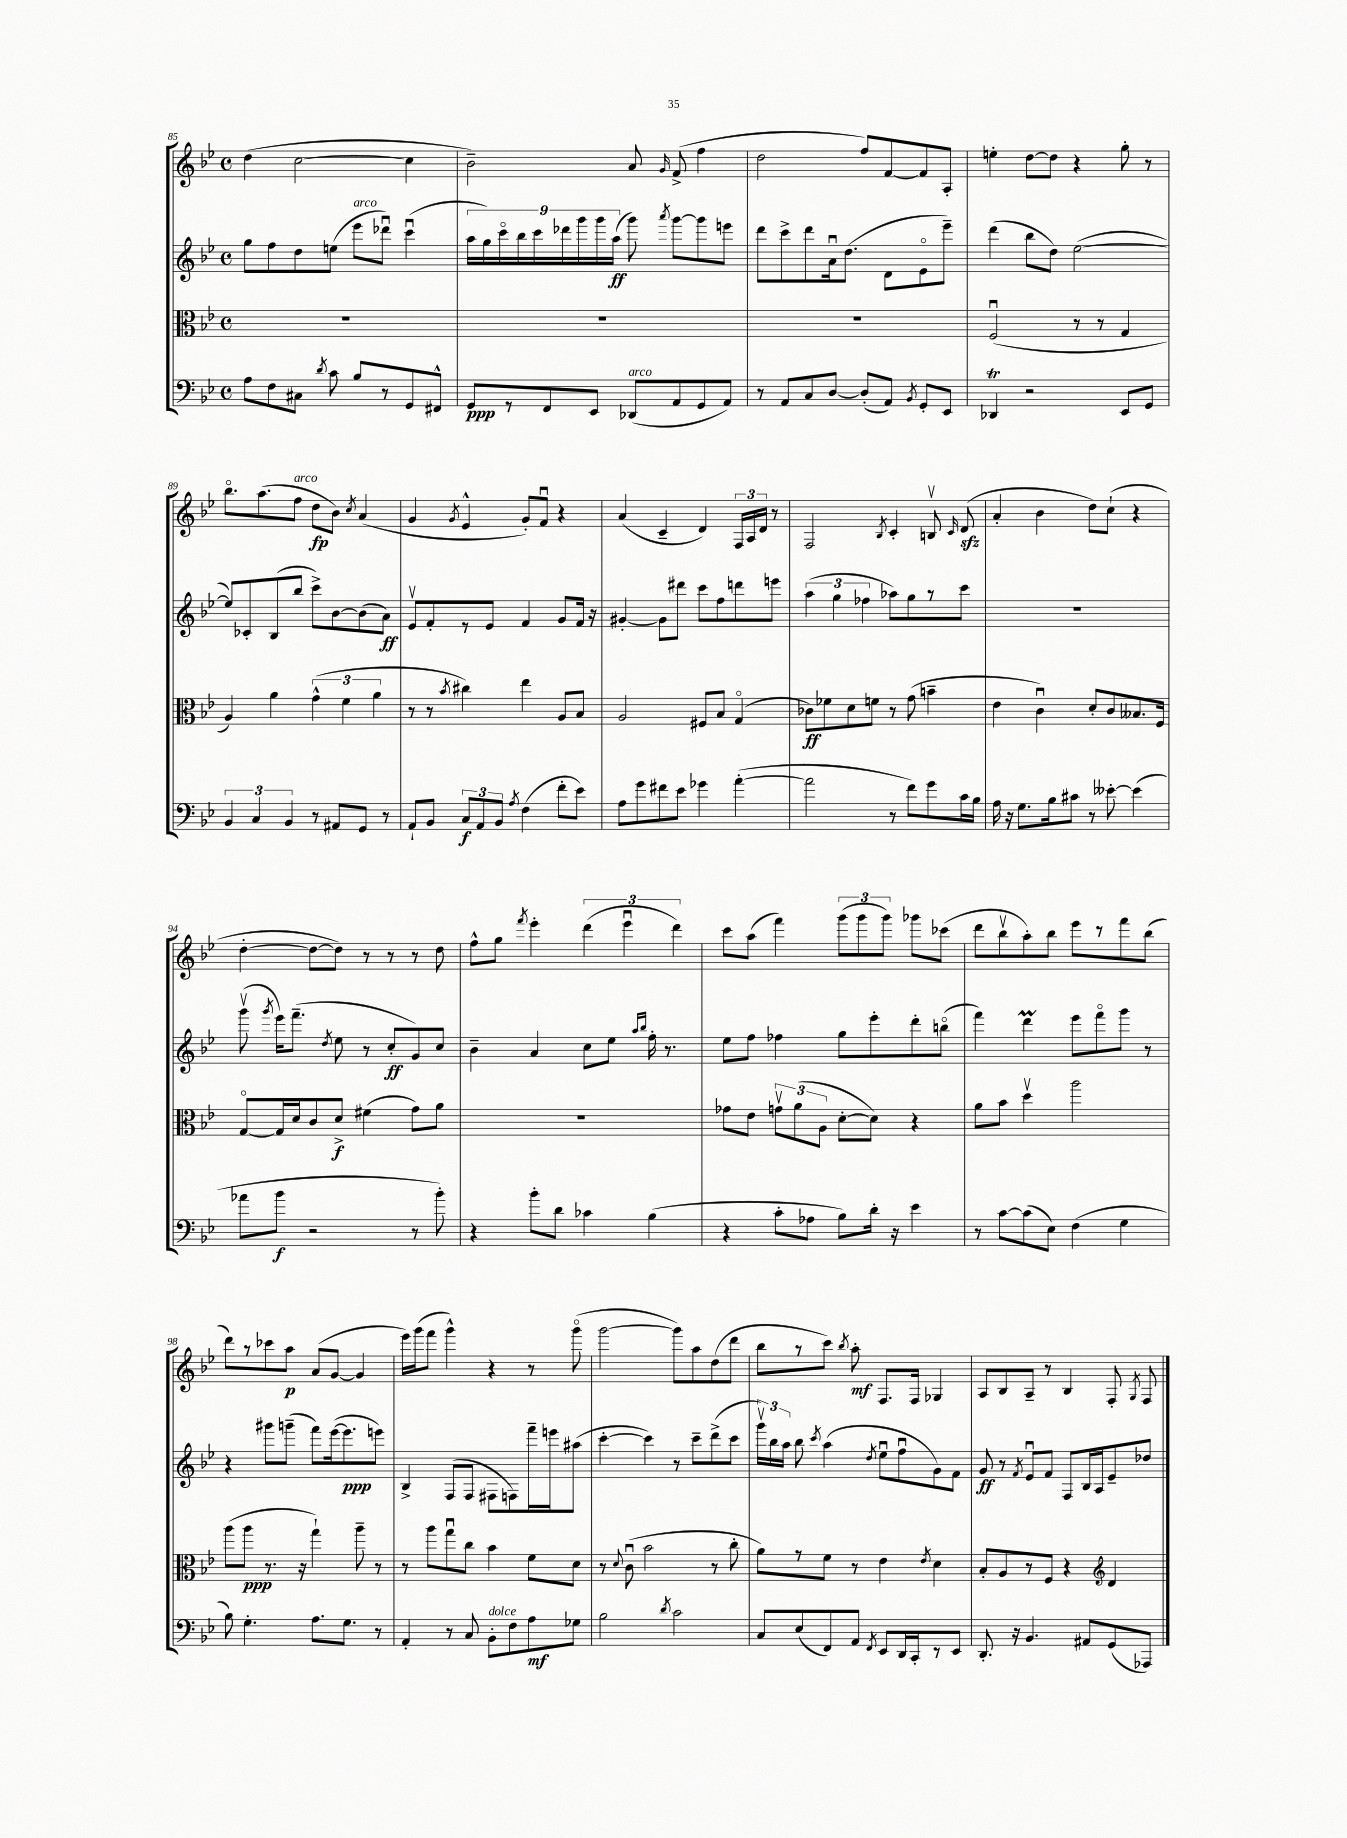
<<
\new StaffGroup <<
\new Staff = "s0" {
    \clef treble \key bes \major \defaultTimeSignature \time 4/4
    \autoBeamOff d''4( c''2~ c''4 |
    bes'2--) a'8 \grace { g'16 } f'8->( f''4 |
    d''2 f''8[) f'8~ f'8 a8]-. |
    e''4-. d''8[~ d''8] r4 g''8-. r8 |
    bes''8.[\flageolet a''8.( f''8]^\markup { \italic "arco" } d''8[\fp bes'8]) \acciaccatura { c''8 } a'4( |
    g'4 \acciaccatura { g'8 } ees'4-^ g'8[-.) f'8]\downbow r4 |
    a'4( c'4-- d'4) \tuplet 3/2 { f16[ a16 d'16] } r8 |
    f2 \acciaccatura { bes8 } c'4-. b8\upbow \grace { c'16 } d'8\sfz( |
    a'4-. bes'4 d''8[) c''8]-!( r4 |
    d''4~-. d''8[~ d''8]) r8 r8 r8 d''8 |
    f''8[-^ g''8] \acciaccatura { f'''8 } ees'''4-. \tuplet 3/2 { d'''4( ees'''4\downbow d'''4) } |
    c'''8[ a''8]( f'''4) \tuplet 3/2 { g'''8[( g'''8 g'''8]) } ges'''8[ ces'''8]( |
    d'''8[ bes''8\upbow a''8-.) bes''8] ees'''8[ r8 f'''8 bes''8]( |
    d'''8[) r8 ces'''8 a''8]\p a'8[( g'8]~ g'4 |
    ees'''16[) g'''16( f'''8] g'''4-^) r4 r8 g'''8\flageolet( |
    g'''2~ g'''8[) a''8 d''8( d'''8] |
    bes''8[ r8 c'''8]) \acciaccatura { bes''8 } a''8-.\mf f8.[ f16] ges4 |
    a8[ bes8 a8]-- r8 bes4 f8-. \acciaccatura { g8 } f8 \bar "|." |
}
\new Staff = "s1" {
    \clef treble \key bes \major \defaultTimeSignature \time 4/4
    \autoBeamOff g''8[ f''8 d''8 e''8]( ees'''8[^\markup { \italic "arco" } des'''8]\downbow) c'''4\downbow( |
    \tuplet 9/8 { a''16[ g''16) c'''16\flageolet bes''16 c'''16 des'''16 g'''16 g'''16 a''16]\ff( } g'''8) \acciaccatura { a'''8 } g'''8[~ g'''8 e'''8] |
    d'''8[ c'''8-> d'''8 a'16\downbow d''8.]( d'8[ ees'8\flageolet ees'''8]--) |
    d'''4( bes''8[ d''8]) ees''2~( |
    ees''8[) ces'8-. bes8( bes''8] c'''8[->) bes'8~ bes'8( a'8]\ff) |
    ees'8[\upbow f'8-. r8 ees'8] f'4 g'8[ f'16] r16 |
    gis'4~-. gis'8[ dis'''8] c'''8[ f''8 d'''8 e'''8] |
    \tuplet 3/2 { a''4( g''4 fes''4 } aes''8[) g''8 r8 c'''8] |
    R1 |
    g'''8\upbow( \acciaccatura { g'''8 } ees'''16[) f'''8.]--( \acciaccatura { d''8 } ees''8 r8 c''8[-.\ff g'8) c''8] |
    bes'4-- a'4 c''8[ ees''8] \grace { a''16[ bes''16] } f''16-. r8. |
    ees''8[ f''8] fes''4 g''8[ ees'''8-. d'''8-. b''8]\flageolet( |
    f'''4) d'''4\prall ees'''8[ f'''8\flageolet g'''8] r8 |
    r4 gis'''8[ g'''8]--( f'''8[) ees'''16~( ees'''8.\ppp e'''8]) |
    bes4-> f8[( f8] fis8[ f8) f'''16-- e'''16 ais''8]( |
    c'''4~-. c'''4) r8 c'''8[-- d'''8->( c'''8] |
    \tuplet 3/2 { g'''16[\upbow) bes''16 a''16] } bes''8 \acciaccatura { c'''8 } a''4( \acciaccatura { d''8 } ees''8[\downbow f''8\downbow g'8) f'8] |
    g'8\ff r8 \acciaccatura { f'8 } ees'8[\downbow f'8] f8[ bes16 a16 ees'8-- des''8] \bar "|." |
}
\new Staff = "s2" {
    \clef alto \key bes \major \defaultTimeSignature \time 4/4
    \autoBeamOff R1 |
    R1 |
    R1 |
    f2\downbow( r8 r8 g4 |
    a4) a'4 \tuplet 3/2 { g'4-^( f'4 a'4 } |
    r8 r8 \acciaccatura { bes'8 } cis''4) ees''4 a8[ bes8] |
    a2 fis8[ bes8] g4\flageolet( |
    ces'8[\ff) fes'8 d'8 f'8] r8 g'8( b'4-- |
    ees'4 c'4\downbow) d'8[-. c'8 beses8. f16] |
    g8[~\flageolet g16 d'16 c'8 d'8]->\f fis'4( g'8[) a'8] |
    R1 |
    ges'8[ ees'8] \tuplet 3/2 { g'8[\upbow a'8( a8] } d'8[~-. d'8]) r4 |
    a'8[ bes'8] d''4\upbow a''2 |
    a''8[( a''8]\ppp r8. r16 g''4-!) a''8-- r8 |
    r8 a''8[ g''8\downbow c''8] bes'4 f'8[ d'8] |
    r8 \appoggiatura { d'8 } c'8\downbow( bes'2 r8 c''8-. |
    a'8[) r8 f'8] r8 ees'4 \acciaccatura { ees'8 } d'4 |
    bes8[-. a8 r8 f8] r4 \clef treble d'4 \bar "|." |
}
\new Staff = "s3" {
    \clef bass \key bes \major \defaultTimeSignature \time 4/4
    \autoBeamOff a8[ f8 cis8] \acciaccatura { d'8 } c'8 bes8[ r8 g,8 fis,8]-^ |
    g,8[\ppp r8 f,8 ees,8] des,8[^\markup { \italic "arco" }( a,8 g,8 a,8]) |
    r8 a,8[ c8 d8]~ d8[-.( a,8]) \acciaccatura { bes,8 } g,8[-. ees,8] |
    des,4\trill r2 ees,8[ g,8] |
    \tuplet 3/2 { bes,4 c4 bes,4 } r8 ais,8[ g,8] r8 |
    a,8[-! bes,8] \tuplet 3/2 { c8[\f a,8 bes,8] } \acciaccatura { a8 } f4( f'8[-. ees'8]) |
    a8[ g'8 fis'8 ees'8] ges'4 a'4~-.( |
    a'2 r8 f'8[) g'8 c'16 bes16] |
    a16 r16 g8.[ bes16 cis'8] r8 eeses'8~-. eeses'4( |
    aes'8[ bes'8]\f r2 r8 bes'8-.) |
    r4 bes'8[-. d'8] ces'4 bes4( |
    r4 c'8[-. aes8] bes8[) d'16]-. r16 ees'4 |
    r8 c'8[~ c'8( ees8]) f4( g4 |
    bes8) g4.-. a8.[ g8.] r8 |
    a,4-. r8 c8 bes,8[-.^\markup { \italic "dolce" } f8 a8\mf ges8] |
    bes2 \acciaccatura { d'8 } c'2 |
    c8[ ees8( f,8) a,8] \acciaccatura { f,8 } ees,8[ d,16 c,16-. r8 ees,8] |
    d,8.-. r16 bes,4. ais,8[ g,8( aes,,8]) \bar "|." |
}
>>
>>
\layout { \context { \Score currentBarNumber = #85 } }
